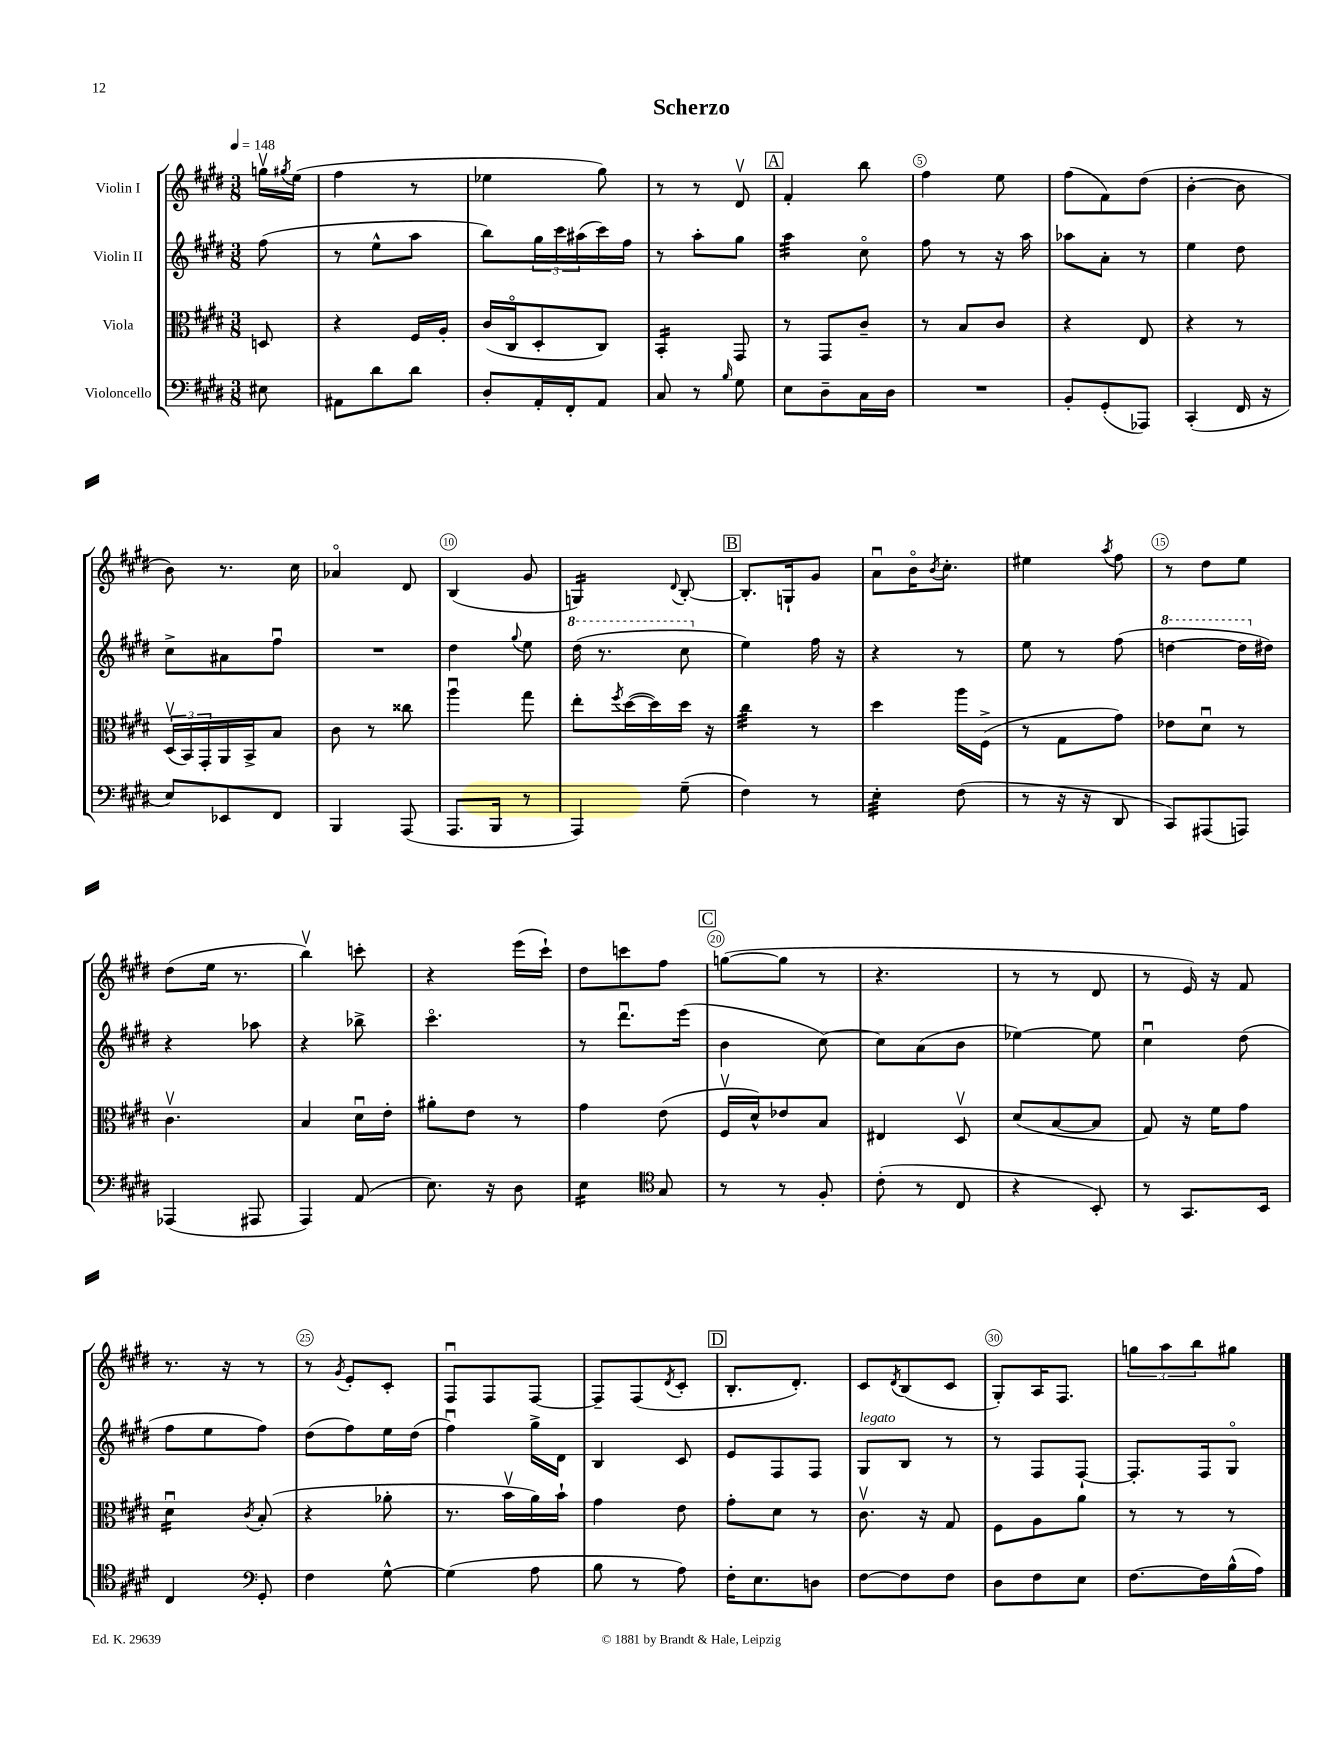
\header { title = "Scherzo" }
<<
\new StaffGroup <<
\new Staff = "s0" \with { instrumentName = "Violin I" } {
    \clef treble \key e \major \numericTimeSignature \time 3/8 \partial 8 \tempo 4 = 148
    g''16\upbow \acciaccatura { gis''8 } e''16( |
    fis''4 r8 |
    ees''4 gis''8) |
    r8 r8 dis'8\upbow |
    \mark \markup { \box "A" } fis'4-. b''8 |
    fis''4 e''8 |
    fis''8( fis'8) dis''8( |
    b'4~-. b'8 |
    b'8) r8. cis''16 |
    aes'4\flageolet dis'8 |
    b4( gis'8 |
    g4:16) \appoggiatura { dis'8 } b8~-. |
    \mark \markup { \box "B" } b8.-. g16-! gis'8 |
    a'8\downbow b'16\flageolet \acciaccatura { b'8 } cis''8.-. |
    eis''4 \acciaccatura { a''8 } fis''8 |
    r8 dis''8 e''8 |
    dis''8( e''16 r8. |
    b''4\upbow) c'''8-. |
    r4 e'''16( cis'''16-!) |
    dis''8 c'''8 fis''8 |
    \mark \markup { \box "C" } g''8~( g''8 r8 |
    r4. |
    r8 r8 dis'8 |
    r8 e'16) r16 fis'8 |
    r8. r16 r8 |
    r8 \acciaccatura { gis'8 } e'8-. cis'8-. |
    fis8\downbow fis8 fis8~ |
    fis8-- fis8( \acciaccatura { dis'8 } cis'8-. |
    \mark \markup { \box "D" } b8.-. dis'8.-.) |
    cis'8 \acciaccatura { dis'8 } b8( cis'8 |
    gis8-.) a16 fis8. |
    \tuplet 3/2 { g''8 a''8 b''8 } gis''8 \bar "|." |
}
\new Staff = "s1" \with { instrumentName = "Violin II" } {
    \clef treble \key e \major \numericTimeSignature \time 3/8 \partial 8
    fis''8( |
    r8 e''8-^ a''8 |
    b''8) \tuplet 3/2 { gis''16 cis'''16 ais''16( } cis'''16) fis''16 |
    r8 a''8-. gis''8 |
    \mark \markup { \box "A" } a''4:32 cis''8\flageolet |
    fis''8 r8 r16 a''16 |
    aes''8 a'8-. r8 |
    e''4 dis''8 |
    cis''8-> ais'8 fis''8\downbow |
    R4. |
    dis''4 \appoggiatura { gis''8 } e''8 |
    \ottava #1 dis'''16( r8. cis'''8 \ottava #0 |
    \mark \markup { \box "B" } e''4) fis''16 r16 |
    r4 r8 |
    e''8 r8 fis''8( |
    \ottava #1 d'''4~ d'''16 \ottava #0 dis''!16) |
    r4 aes''8 |
    r4 bes''8-> |
    cis'''4.\flageolet |
    r8 dis'''8.\downbow e'''16( |
    \mark \markup { \box "C" } b'4 cis''8~) |
    cis''8 a'8( b'8 |
    ees''4~) ees''8 |
    cis''4\downbow dis''8( |
    fis''8 e''8 fis''8) |
    dis''8( fis''8) e''16 dis''16( |
    fis''4\downbow) gis''16-> dis'16 |
    b4 cis'8 |
    \mark \markup { \box "D" } e'8 fis8 fis8 |
    gis8^\markup { \italic "legato" } b8 r8 |
    r8 fis8 fis8~-! |
    fis8.-. fis16 gis8\flageolet \bar "|." |
}
\new Staff = "s2" \with { instrumentName = "Viola" } {
    \clef alto \key e \major \numericTimeSignature \time 3/8 \partial 8
    d8 |
    r4 fis16 a16-. |
    cis'16( cis16\flageolet dis8-. cis8) |
    b,4:16-. gis,8 |
    \mark \markup { \box "A" } r8 gis,8 cis'8-- |
    r8 b8 cis'8 |
    r4 e8 |
    r4 r8 |
    \tuplet 3/2 { dis16\upbow( b,16) gis,16-. } a,16 b,16-> b8 |
    cis'8 r8 cisis''8 |
    a''4\downbow gis''8 |
    e''8-. \acciaccatura { fis''8 } dis''16~( dis''16) dis''16 r16 |
    \mark \markup { \box "B" } cis''4:32 r8 |
    dis''4 a''16 fis16->( |
    r8 gis8 gis'8) |
    ees'8 dis'8\downbow r8 |
    cis'4.\upbow |
    b4 dis'16\downbow e'16-. |
    ais'8-. e'8 r8 |
    gis'4 e'8( |
    \mark \markup { \box "C" } fis16\upbow dis'16-^) ees'8 b8 |
    eis4 dis8\upbow |
    dis'8( b8~ b8 |
    gis8) r16 fis'16 gis'8 |
    dis'4:16\downbow \acciaccatura { cis'8 } b8-.( |
    r4 aes'8-. |
    r8. b'16\upbow a'16) b'16-! |
    gis'4 e'8 |
    \mark \markup { \box "D" } gis'8-. dis'8 r8 |
    cis'8.\upbow r16 gis8 |
    fis8 a8 a'8 |
    r8 r8 r8 \bar "|." |
}
\new Staff = "s3" \with { instrumentName = "Violoncello" } {
    \clef bass \key e \major \numericTimeSignature \time 3/8 \partial 8
    eis8 |
    ais,8 dis'8 dis'8 |
    dis8-. a,16-. fis,16-. a,8 |
    cis8 r8 \grace { b16 } gis8 |
    \mark \markup { \box "A" } e8 dis8-- cis16 dis16 |
    R4. |
    b,8-. gis,8-.( aes,,8) |
    cis,4-.( fis,16 r16 |
    e8) ees,8 fis,8 |
    b,,4 a,,8( |
    a,,8. b,,16 r8 |
    a,,4) gis8--( |
    \mark \markup { \box "B" } fis4) r8 |
    e4:32-. fis8( |
    r8 r16 r16 dis,8 |
    cis,8) ais,,8( a,,8) |
    aes,,4( ais,,8 |
    a,,4) a,8( |
    e8.) r16 dis8 |
    e4:16 \clef tenor gis8 |
    \mark \markup { \box "C" } r8 r8 fis8-. |
    cis'8-.( r8 cis8 |
    r4 b,8-.) |
    r8 gis,8. b,16 |
    cis4 \clef bass gis,8-. |
    fis4 gis8~-^ |
    gis4( a8 |
    b8 r8 a8) |
    \mark \markup { \box "D" } fis16-. e8. d8 |
    fis8~ fis8 fis8 |
    dis8 fis8 e8 |
    fis8.~ fis16 b16-^( a16) \bar "|." |
}
>>
>>
\layout { \context { \Score \override BarNumber.break-visibility = ##(#f #t #t) barNumberVisibility = #(every-nth-bar-number-visible 5) \override BarNumber.stencil = #(make-stencil-circler 0.1 0.3 ly:text-interface::print) } }
